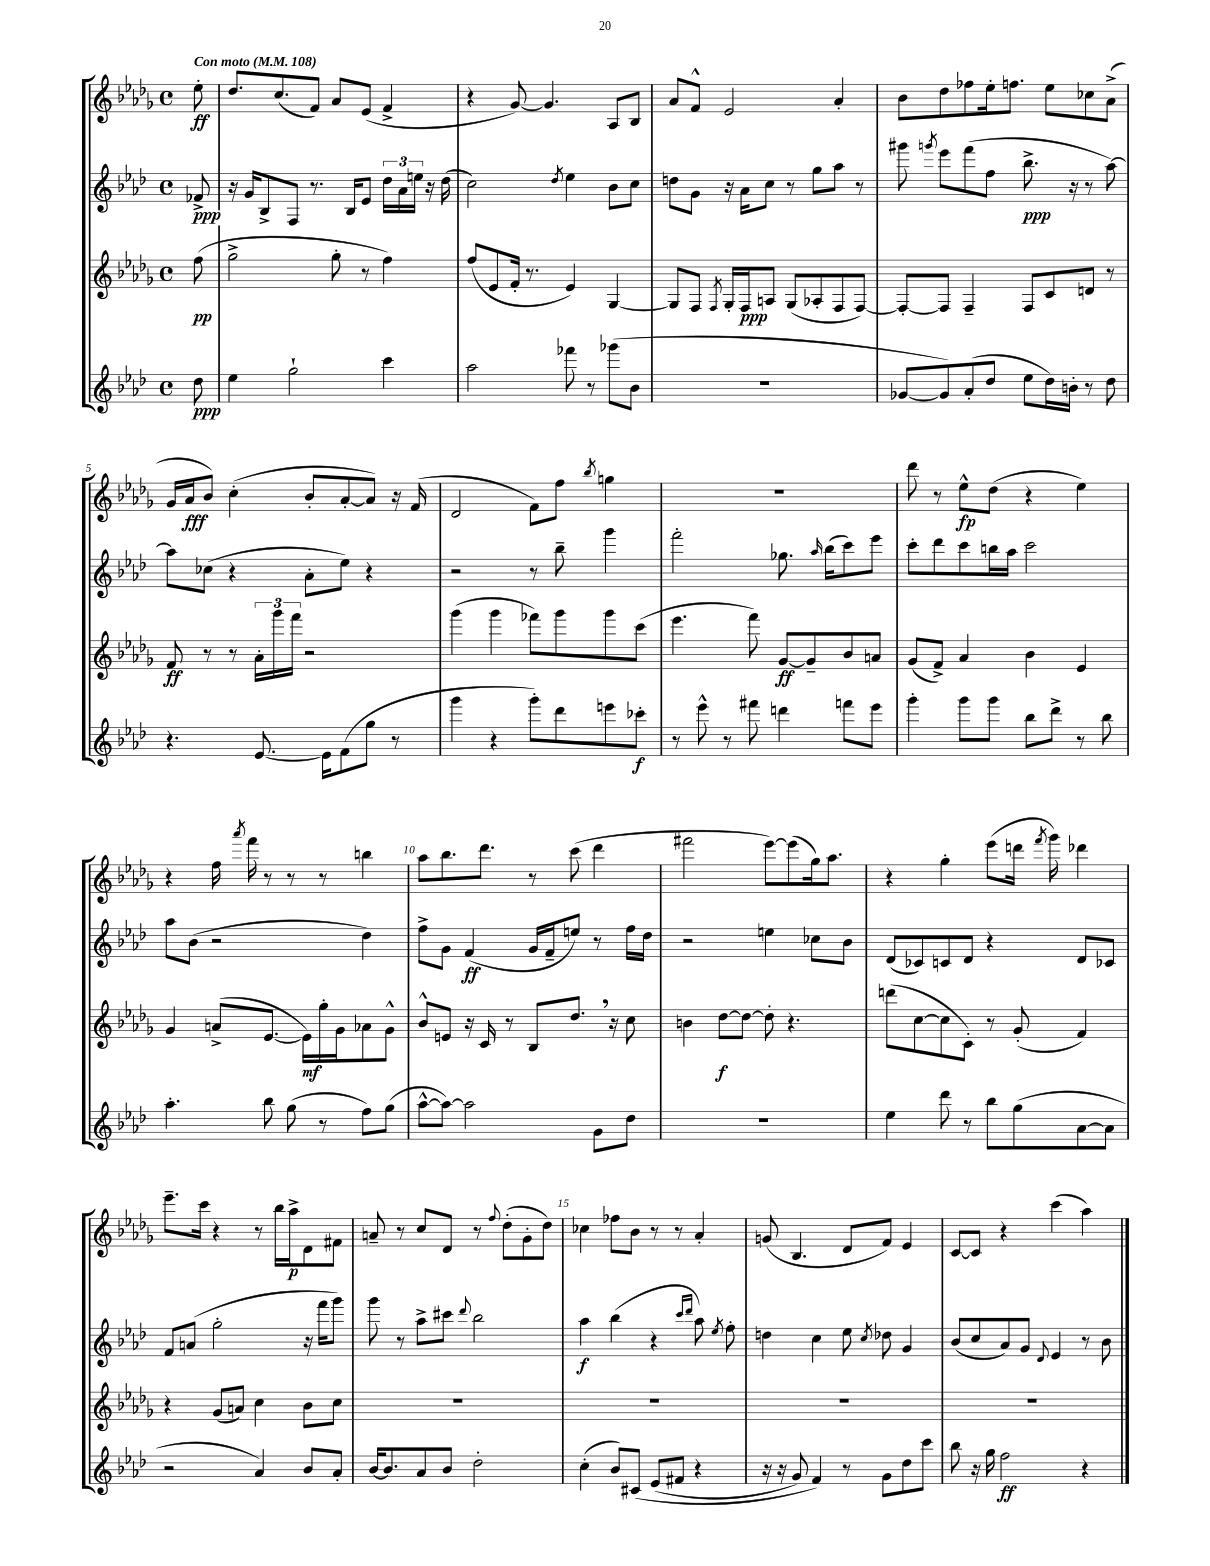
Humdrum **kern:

**kern	**kern	**kern	**kern
*staff4	*staff3	*staff2	*staff1
*clefG2	*clefG2	*clefG2	*clefG2
*k[b-e-a-d-]	*k[b-e-a-d-g-]	*k[b-e-a-d-]	*k[b-e-a-d-g-]
*M4/4	*M4/4	*M4/4	*M4/4
*met(c)	*met(c)	*met(c)	*met(c)
*MM108	*MM108	*MM108	*MM108
8dd-	(8ff	8f-^	8ee-'
=	=	=	=
4ee-	2gg-^	16r	8.dd-
.	.	16g	.
.	.	8B-^	.
.	.	.	(8.cc
2gg`	.	8F	.
.	.	8.r	8f)
.	8gg-'	.	8a-
.	.	16B-	.
.	8r	8e-	(8e-
4ccc	4ff)	24dd-	4f^
.	.	24a-	.
.	.	24ee	.
.	.	16r	.
.	.	(16dd-	.
=	=	=	=
2aa-	(8ff	2cc)	4r
.	8e-	.	.
.	16f'	.	[8g-)
.	8.r	.	.
.	.	.	4.g-]
.	.	8qdd-	.
8fff-	4e-)	4ee-	.
8r	.	.	.
(8ggg-	[4G-	8b-	8A-
8b-	.	8cc	8B-
=	=	=	=
1r	8G-]	8dd	8a-
.	8F	8g	8f^^
.	8qF	.	.
.	16G-'	16r	2e-
.	16F	16a-	.
.	8A	8cc	.
.	(8G-	8r	.
.	8A-'	8gg	.
.	8F	8aa-	4a-'
.	[8F)	8r	.
=	=	=	=
[8g-	8F'_	8ggg#	8b-
.	.	8qggg	.
8g-])	8F]	8eee-	8dd-
(8a-'	4F~	(8fff	8ff-
8dd-	.	8ff	16ee-'
.	.	.	8.ff
8ee-	8F	8.bb-^	.
16dd-)	8c	.	8ee-
16b'	.	16r	.
8r	8d	8r	8cc-
8dd-	8r	[8aa-)	(8a-^
=	=	=	=
4.r	8f	8aa-]	16g-
.	.	.	16a-
.	8r	(8cc-	8b-)
.	8r	4r	(4cc'
[8.e-	24a-'	.	.
.	24ggg-	.	.
.	24fff	.	.
.	2r	8a-'	8b-'
16e-]	.	.	.
(8f	.	8ee-)	[8a-'
8gg	.	4r	8a-])
8r	.	.	16r
.	.	.	(16f
=	=	=	=
4ggg	(4ggg-	2r	2d-
4r	4ggg-	.	.
8ggg')	8fff-)	8r	8f)
8ddd-	8ggg-	8bb-~	8ff
.	.	.	8qbb-
8eee	8ggg-	4ggg	4gg
8ccc-'	(8ccc	.	.
=	=	=	=
8r	4.eee-	2fff'	1r
8eee-^^	.	.	.
8r	.	.	.
8fff#	8fff)	.	.
4ddd	[8g-	8.gg-	.
.	8g-~]	.	.
.	.	16qqaa-	.
.	.	(16bb-	.
8fff	8b-	8ccc)	.
8eee-	8a	8eee-	.
=	=	=	=
4ggg'	(8g-	8ccc'	8ddd-
.	8f^)	8ddd-	8r
8ggg	4a-	8ccc	8ee-^^
8ggg	.	16bb	(8dd-
.	.	16aa-	.
8bb-	4b-	2ccc	4r
8ddd-^	.	.	.
8r	4e-	.	4ee-)
8bb-	.	.	.
=	=	=	=
4.aa-'	4g-	8aa-	4r
.	.	(8b-	.
.	(8a^	2r	16ff
.	.	.	8qaaa-
.	.	.	16fff
8bb-	[8.e-	.	8r
(8gg	.	.	8r
.	16e-])	.	.
8r	16gg-'	.	8r
.	16g-	.	.
8ff)	8a-	4dd-)	4bb
(8gg	8g-^^	.	.
=	=	=	=
[8aa-^^	8b-^^	8ff^	8aa-
8aa-_)	8e	8g	8.bb-
2aa-]	16r	(4f	.
.	16c	.	8.ddd-
.	8r	.	.
.	8B-	16g	8r
.	.	16f~	.
.	8.dd-	8ee)	(8ccc
8g	.	8r	4ddd-
.	16r	.	.
8dd-	8cc	16ff	.
.	.	16dd-	.
=	=	=	=
1r	4b	2r	2fff#
.	[8dd-	.	.
.	8dd-_	.	.
.	8dd-']	4ee	[8eee-)
.	4.r	.	(8eee-]
.	.	8cc-	16gg-)
.	.	.	8.aa-
.	.	8b-	.
=	=	=	=
4ee-	(8ddd	(8d-	4r
.	[8cc	8c-)	.
8ddd-	8cc]	8c	4gg-'
8r	8c')	8d-	.
8bb-	8r	4r	(8eee-
(8gg	(8g-'	.	16ddd
.	.	.	8qfff
.	.	.	16ggg-)
[8a-	4f)	8d-	4ddd-
8a-]	.	8c-	.
=	=	=	=
2r	4r	8f	8.eee-~
.	.	(8a	.
.	.	.	16ccc
.	(8g-	2gg'	4r
.	8a)	.	.
4a-)	4cc	.	8r
.	.	.	16bb-
.	.	.	16aa-^
8b-	8b-	16r	8d-
.	.	16fff	.
8a-'	8cc	8ggg)	8f#
=	=	=	=
[16b-	1r	8ggg	8a~
8.b-]	.	.	.
.	.	8r	8r
8a-	.	8aa-^	8cc
8b-	.	8ccc#	8d-
.	.	8qqddd-	.
2dd-'	.	2bb-	8r
.	.	.	8qqff
.	.	.	(8dd-'
.	.	.	8g-'
.	.	.	8dd-)
=	=	=	=
(4cc'	1r	4aa-	4cc-
8b-)	.	(4bb-	8ff-
&(8c#	.	.	8b-
(8e-	.	4r	8r
8f#	.	.	8r
.	.	16qqccc	.
.	.	16qqddd-	.
4r	.	8aa-)	4a-'
.	.	8qee-	.
.	.	8ff'	.
=	=	=	=
16r	1r	4dd	(8g
16r	.	.	.
8g)	.	.	4.B-
4f&)	.	4cc	.
8r	.	8ee-	8d-
.	.	8qcc	.
8g	.	8dd-	8f)
8dd-	.	4g	4e-
8ccc	.	.	.
=	=	=	=
8bb-	1r	(8b-	[8c
16r	.	8cc	8c]
16gg	.	.	.
2ff	.	8a-)	4r
.	.	8g	.
.	.	8qqd-	.
.	.	4e-	(4ccc
4r	.	8r	4aa-)
.	.	8b-	.
==	==	==	==
*-	*-	*-	*-
